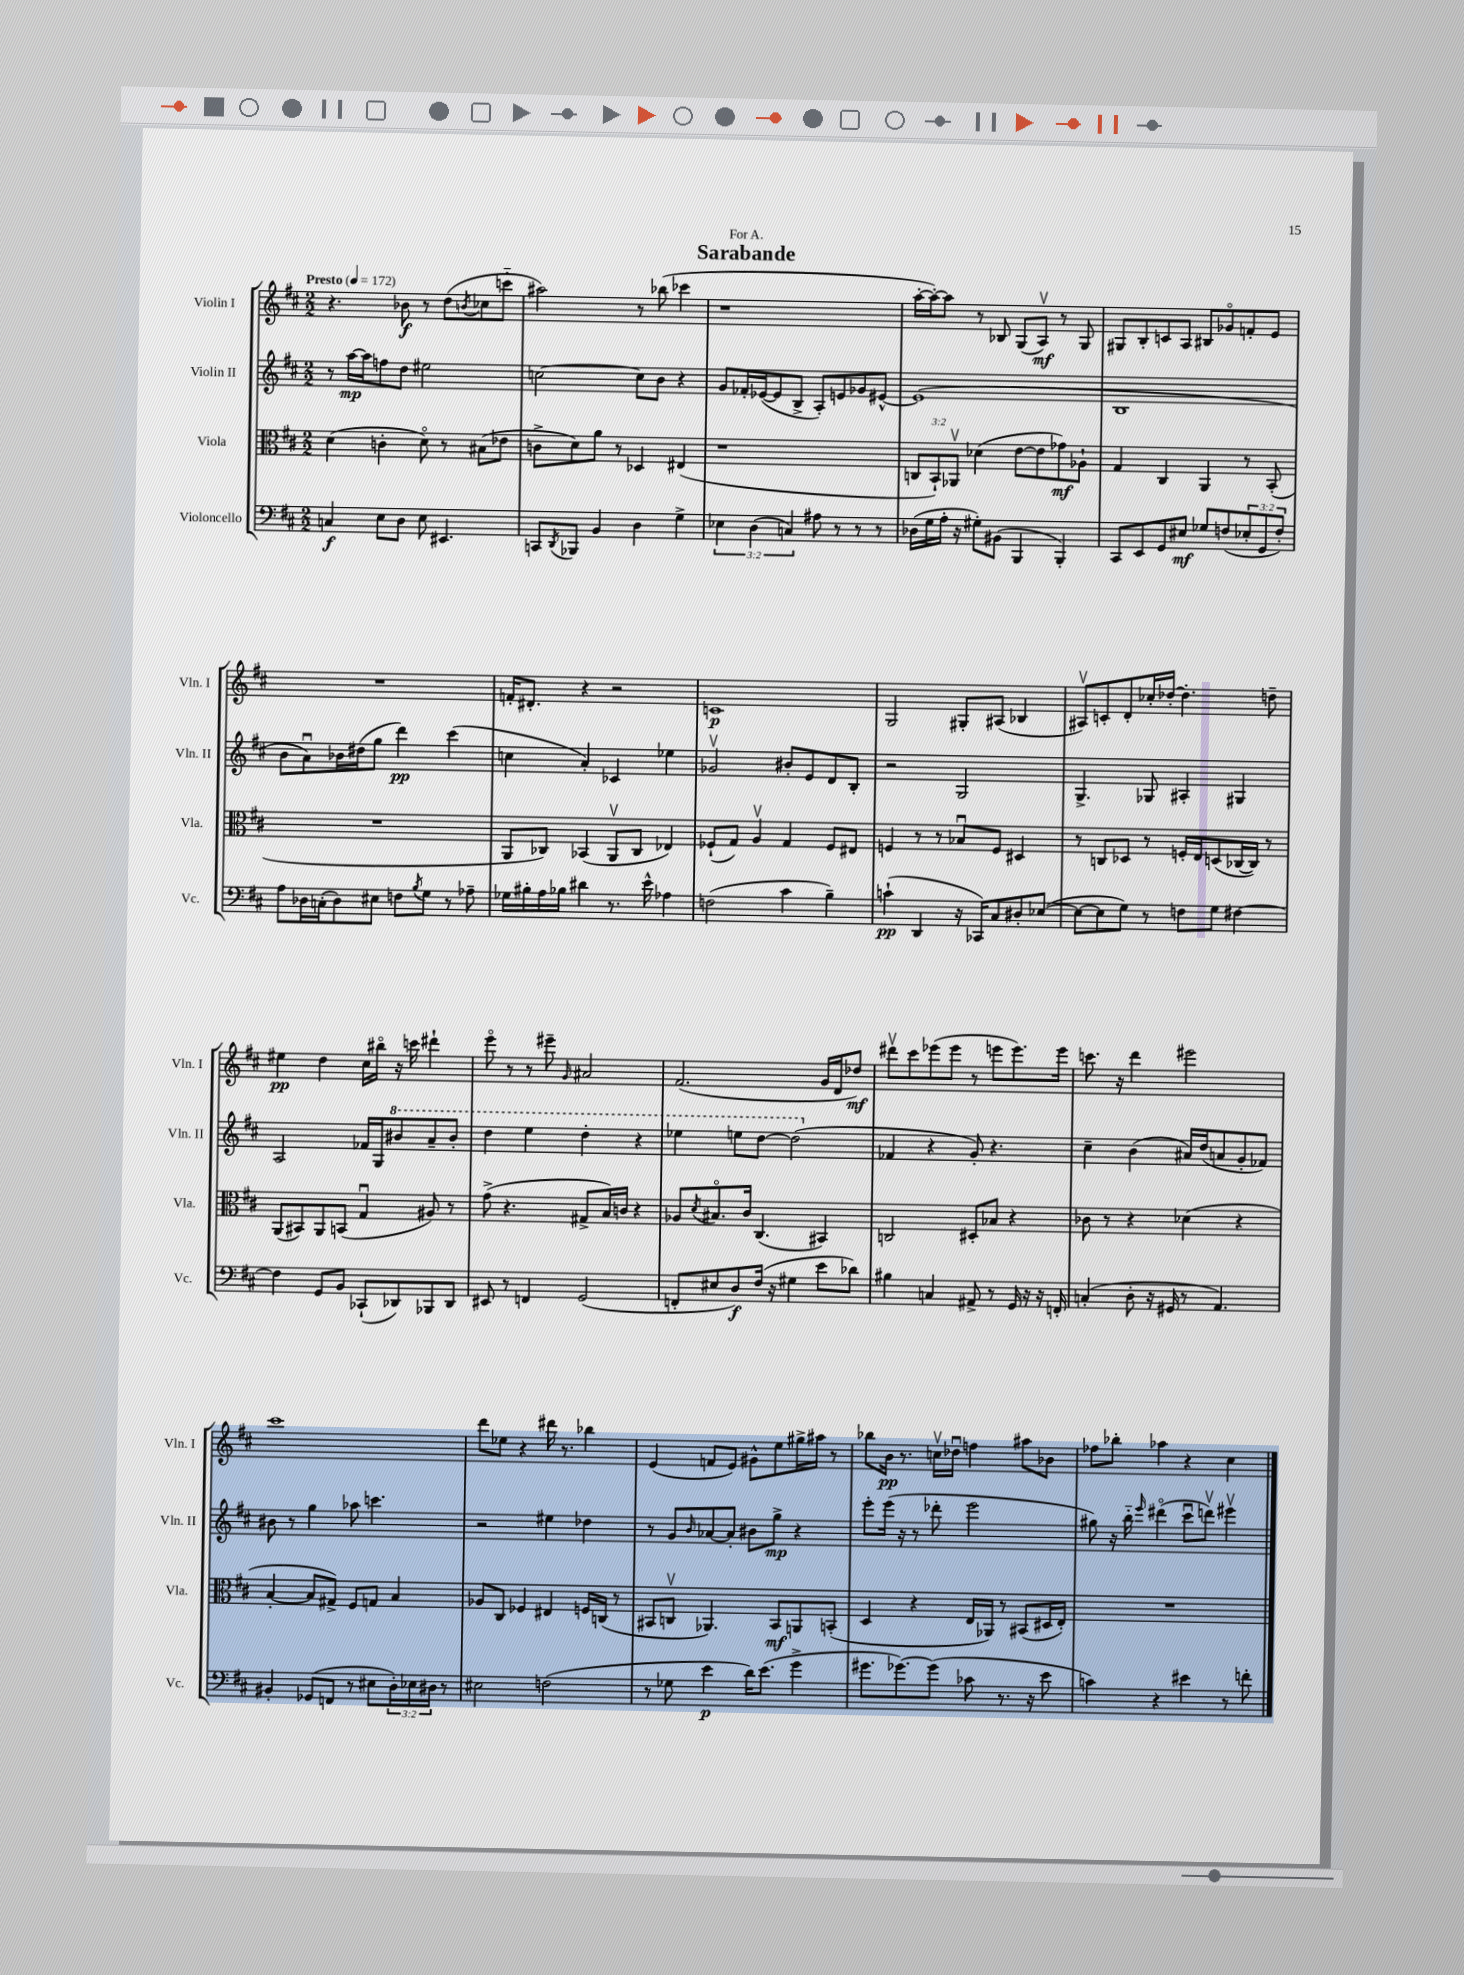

**kern	**dynam	**kern	**dynam	**kern	**dynam	**kern	**dynam
*part4	*part4	*part3	*part3	*part2	*part2	*part1	*part1
*staff4	*staff4	*staff3	*staff3	*staff2	*staff2	*staff1	*staff1
*I"Violoncello	*	*I"Viola	*	*I"Violin II	*	*I"Violin I	*
*I'Vc.	*	*I'Vla.	*	*I'Vln. II	*	*I'Vln. I	*
*clefF4	*	*clefC3	*	*clefG2	*	*clefG2	*
*k[f#c#]	*	*k[f#c#]	*	*k[f#c#]	*	*k[f#c#]	*
*M2/2	*	*M2/2	*	*M2/2	*	*M2/2	*
*MM172	*	*MM172	*	*MM172	*	*MM172	*
=1	=1	=1	=1	=1	=1	=1	=1
!	!	!	!	!	!	!LO:TX:a:B:t=Presto	!
4Cn/	f	(4d\	.	8r	.	4.r	.
.	.	.	.	[16aa\LL	mp	.	.
.	.	.	.	16aa\J]	.	.	.
8E\L	.	4cn'\	.	8ffn\	.	.	.
8D\J	.	.	.	8dd\J	.	8b-X\	f
8E\	.	8d\)	.	2ee#X\	.	8r	.
4.EE#X/	.	8r	.	.	.	(8dd\L	.
.	.	.	.	.	.	8qbn/	.
.	.	(8B#X\L	.	.	.	8cc-X\	.
.	.	8e-X\J	.	.	.	8cccn\J	.
=2	=2	=2	=2	=2	=2	=2	=2
8CCn/L	.	8cn^\L	.	[2ccn\	.	2aa#X\)	.
8qDD/	.	.	.	.	.	.	.
8BBB-X/J	.	8d\)	.	.	.	.	.
4BB/	.	8a\J	.	.	.	.	.
.	.	8r	.	.	.	.	.
4D\	.	4D-X/	.	8cc\L]	.	8r	.
.	.	.	.	8b\J	.	(8bb-X\	.
4G^\	.	(4E#X/	.	4r	.	4ccc-X\	.
=3	=3	=3	=3	=3	=3	=3	=3
6E-X\	.	1r	.	8g/L	.	1r	.
.	.	.	.	16f-X'/L	.	.	.
(6D\	.	.	.	.	.	.	.
.	.	.	.	([16e-X/J	.	.	.
.	.	.	.	8e-/]	.	.	.
6Cn/)	.	.	.	.	.	.	.
.	.	.	.	8B^/J	.	.	.
8A#X\	.	.	.	8A'/L)	.	.	.
8r	.	.	.	8en/	.	.	.
8r	.	.	.	8g-X/	.	.	.
8r	.	.	.	[8e#X^^/J	.	.	.
=4	=4	=4	=4	=4	=4	=4	=4
(16D-X\LL	.	12Cn/L	.	(1e#]	.	[16aa'\LL	.
16G\	.	.	.	.	.	16aa'\J_)	.
.	.	12BB`/)	.	.	.	.	.
16A'\JJ	.	.	.	.	.	8aa\J]	.
.	.	12AA-Xv/J	.	.	.	.	.
16r	.	.	.	.	.	.	.
8G#X'\L)	.	(4d-X\	.	.	.	8r	.
(8BB#X\J	.	.	.	.	.	8B-X/	.
4BBB/	.	[8e\L	.	.	.	(8G/L	.
.	.	8e\]	.	.	.	8Av/J)	mf
4BBB'/)	.	8g-X\)	mf	.	.	8r	.
.	.	8A-X`\J	.	.	.	8G/	.
=5	=5	=5	=5	=5	=5	=5	=5
8CC#/L	.	4G/	.	1B	.	8G#X/L	.
8EE/	.	.	.	.	.	8B'/	.
8GG/	.	4C#/	.	.	.	8cn/	.
8E#X/J	mf	.	.	.	.	8A/J	.
8G-X/L	.	4AA/	.	.	.	8B#X/L	.
(8Fn/	.	.	.	.	.	8g-X/	.
12E-X'/	.	8r	.	.	.	8fn'/	.
12GG/	.	.	.	.	.	.	.
.	.	(8BB'/	.	.	.	8e/J	.
12F'/J)	.	.	.	.	.	.	.
!!LO:LB:g=z
=6	=6	=6	=6	=6	=6	=6	=6
8A\L	.	1r	.	8b\L	.	1r	.
16D-X\L	.	.	.	8au\)	.	.	.
(16Cn'\J	.	.	.	.	.	.	.
8D-\)	.	.	.	16b-X\L	.	.	.
.	.	.	.	(16dd#X\J	.	.	.
8E#X\J	.	.	.	8gg\J	.	.	.
8Fn\L	.	.	.	4ddd\)	pp	.	.
8qB/	.	.	.	.	.	.	.
8G\J	.	.	.	.	.	.	.
8r	.	.	.	(4ccc#\	.	.	.
8A-X~\	.	.	.	.	.	.	.
=7	=7	=7	=7	=7	=7	=7	=7
16G-X\LL	.	8AA/L	.	4ccn\	.	16fn'/KL	.
16B#X'\	.	.	.	.	.	8.d#X'/J	.
16A\	.	8C-X/J)	.	.	.	.	.
16B-X\JJ	.	.	.	.	.	.	.
4d#X\	.	(4BB-X/	.	4a'/)	.	4r	.
8.r	.	8AAv/L	.	4c-X/	.	2r	.
.	.	8C-/J	.	.	.	.	.
16e^^\	.	.	.	.	.	.	.
4A-X\	.	4E-X/)	.	4ee-X\	.	.	.
=8	=8	=8	=8	=8	=8	=8	=8
(2Fn\	.	(8F-X`/L	.	2g-Xv/	.	1cn	p
.	.	8G/J)	.	.	.	.	.
.	.	4Av/	.	.	.	.	.
4c#\	.	4G/	.	8b#X'/L	.	.	.
.	.	.	.	8e/	.	.	.
4B~\)	.	8F-/L	.	8d/	.	.	.
.	.	8E#X/J	.	8B'/J	.	.	.
=9	=9	=9	=9	=9	=9	=9	=9
(4cn`\	pp	4Fn/	.	2r	.	2G/	.
4DD/	.	8r	.	.	.	.	.
.	.	8r	.	.	.	.	.
16r	.	8B-Xu/L	.	2G/	.	8G#X'/L	.
16CC-X/KL)	.	.	.	.	.	.	.
8C#/	.	8F/J	.	.	.	(8A#X/J	.
8D#X'/	.	4D#X/	.	.	.	4B-X/	.
([8E-X/J	.	.	.	.	.	.	.
=10	=10	=10	=10	=10	=10	=10	=10
8E-\L_	.	8r	.	4.G^/	.	8A#Xv/L)	.
8E-\]	.	8Cn/L	.	.	.	8cn'/	.
8G\J)	.	8D-X/J	.	.	.	8d'/	.
8r	.	8r	.	8G-X/	.	16cc-X'/L	.
.	.	.	.	.	.	[16dd-X'/JJ	.
8Fn\L	.	16Fn'/LL	.	4A#X'/	.	4.dd-'\]	.
.	.	16E/J	.	.	.	.	.
8G\J	.	(8Dn/	.	.	.	.	.
[4F#X\	.	[16C-X/L	.	4G#X/	.	.	.
.	.	16C-/JJ])	.	.	.	.	.
.	.	8r	.	.	.	8ddn~\	.
!!LO:LB:g=z
=11	=11	=11	=11	=11	=11	=11	=11
4F#\]	.	(8AA/L	.	2A/	.	4ee#X\	pp
.	.	8BB#X/)	.	.	.	.	.
8GG/L	.	8AA/	.	.	.	4dd\	.
8BB/J	.	(8BBn/J	.	.	.	.	.
(8CC-X`/L	.	4Gu/	.	16f-X/LL	.	16cc#\LL	.
.	.	.	.	16G/J	.	16bb#X\JJ	.
*	*	*	*	*8va	*	*	*
8DD-X/)	.	.	.	8bb#X/	.	16r	.
.	.	.	.	.	.	16cccn\	.
8BBB-X/	.	8A#X/)	.	8aa~/	.	4ddd#X`\	.
8DD-/J	.	8r	.	8bb#'/J	.	.	.
=12	=12	=12	=12	=12	=12	=12	=12
8EE#X/	.	(8g^\	.	4ddd\	.	8eee\	.
8r	.	4.r	.	.	.	8r	.
4FFn/	.	.	.	4eee\	.	8r	.
.	.	.	.	.	.	8eee#X~\	.
.	.	.	.	.	.	16qqg/	.
(2GG/	.	8G#X^/L	.	4ddd'\	.	2a#X/	.
.	.	16B/L)	.	.	.	.	.
.	.	16cn/JJ	.	.	.	.	.
.	.	4r	.	4r	.	.	.
=13	=13	=13	=13	=13	=13	=13	=13
8FFn'/L	.	8A-X/L	.	4eee-X\	.	(2.f#/	.
.	.	8qd/	.	.	.	.	.
8E#X/	.	8.B#X/	.	.	.	.	.
8D/)	f	.	.	8eeen\L	.	.	.
.	.	16c#/Jk	.	.	.	.	.
(16F#/Jk	.	(4.C#/	.	[8ddd\J	.	.	.
16r	.	.	.	.	.	.	.
4G#X\	.	.	.	(2ddd\]	.	.	.
8e\L	.	4BB#X/)	.	.	.	16g/LL	.
.	.	.	.	.	.	16d/J	.
8d-X\J)	.	.	.	.	.	8dd-X/J)	mf
=14	=14	=14	=14	=14	=14	=14	=14
*	*	*	*	*X8va	*	*	*
4B#X\	.	2Cn/	.	4f-X/	.	8ddd#Xv\L	.
.	.	.	.	.	.	8ccc#\	.
4Cn/	.	.	.	4r	.	(8eee-X\	.
.	.	.	.	.	.	8eee-\J	.
8AA#X^/	.	8D#X'/L	.	8g'/)	.	8r	.
8r	.	8B-X/J	.	4.r	.	8eeen\L	.
16GG/	.	4r	.	.	.	8.eee\)	.
16r	.	.	.	.	.	.	.
16r	.	.	.	.	.	.	.
16FFn'/	.	.	.	.	.	16eee\Jk	.
=15	=15	=15	=15	=15	=15	=15	=15
(4Cn'/	.	8c-X\	.	4cc#~\	.	8.cccn\	.
.	.	8r	.	.	.	.	.
.	.	.	.	.	.	16r	.
8D'\	.	4r	.	(4b\	.	4ddd\	.
16r	.	.	.	.	.	.	.
16GG#X/	.	.	.	.	.	.	.
8r	.	(4d-X\	.	16a#X/LL)	.	2eee#X\	.
.	.	.	.	(16dd/J	.	.	.
4.AA/)	.	.	.	8an/	.	.	.
.	.	4r	.	8g'/	.	.	.
.	.	.	.	8f-X/J)	.	.	.
!!LO:LB:g=z
=16	=16	=16	=16	=16	=16	=16	=16
4BB#X'/	.	[4B'/	.	8b#X\	.	1ccc#	.
.	.	.	.	8r	.	.	.
(8GG-X/L	.	8B/L]	.	4gg\	.	.	.
8FFn/J	.	8G#X^/J)	.	.	.	.	.
8r	.	8F#/L	.	8aa-X\	.	.	.
8E#X\L	.	8Gn/J	.	4.cccn\	.	.	.
24D'\L)	.	4B/	.	.	.	.	.
24E-X\	.	.	.	.	.	.	.
24D#X\JJ	.	.	.	.	.	.	.
8r	.	.	.	.	.	.	.
=17	=17	=17	=17	=17	=17	=17	=17
2E#X\	.	8A-X/L	.	2r	.	8ddd\L	.
.	.	8C#/J	.	.	.	8ee-X\J	.
.	.	4F-X/	.	.	.	4r	.
(2Fn\	.	4E#X/	.	4ee#X\	.	16ddd#X\	.
.	.	.	.	.	.	8.r	.
.	.	16Fn/LL	.	4dd-X\	.	4bb-X\	.
.	.	(16Cn/JJ	.	.	.	.	.
.	.	8r	.	.	.	.	.
=18	=18	=18	=18	=18	=18	=18	=18
8r	.	8BB#X/L	.	8r	.	(4e/	.
8G-X\	.	8Cnv/J	.	8g/L	.	.	.
.	.	.	.	16qqb/	.	.	.
4e\	p	4.AA-X/)	.	[8a-X/	.	8fn/L	.
.	.	.	.	8a-'/J]	.	8e/J)	.
16d\KL)	.	.	.	8b#X\L	.	8g#X^^\L	.
(8.e\J	.	.	.	.	.	.	.
.	.	8BB#/L	mf	8gg^\J	mp	8ee\	.
4g^\	.	8AAn/	.	4r	.	16gg#X^\L	.
.	.	.	.	.	.	16aa#X\JJ	.
.	.	(8BBn'/J	.	.	.	8r	.
=19	=19	=19	=19	=19	=19	=19	=19
8.g#X\L	.	4D/	.	8eee'\L	.	8bb-X\L	.
.	.	.	.	(16eee\Jk	.	16b\Jk	pp
[8.g-X\)	.	.	.	16r	.	8.r	.
.	.	4r	.	8r	.	.	.
(8g-\J]	.	.	.	8ddd-X'\	.	16ccnv\LL	.
.	.	.	.	.	.	16dd-Xu\JJ	.
8c-X\	.	16E/LL	.	2eee\	.	4ffn\	.
.	.	16AA-X/JJ)	.	.	.	.	.
8.r	.	8r	.	.	.	.	.
.	.	(8BB#X/L	.	.	.	8aa#X\L	.
16r	.	.	.	.	.	.	.
8e\	.	16D#X/L	.	.	.	8b-X\J	.
.	.	16E'/JJ)	.	.	.	.	.
=20	=20	=20	=20	=20	=20	=20	=20
4cn\)	.	1r	.	8gg#X\)	.	8ff-X\L	.
.	.	.	.	16r	.	8bb-X'\J	.
.	.	.	.	16bb\	.	.	.
.	.	.	.	16qqeee/	.	.	.
4r	.	.	.	(4ddd#X\	.	4aa-X\	.
4e#X\	.	.	.	8ccc#u\L	.	4r	.
.	.	.	.	8dddnv\J)	.	.	.
8r	.	.	.	4eee#Xv\	.	4cc#\	.
8fn'\	.	.	.	.	.	.	.
==	==	==	==	==	==	==	==
*-	*-	*-	*-	*-	*-	*-	*-
